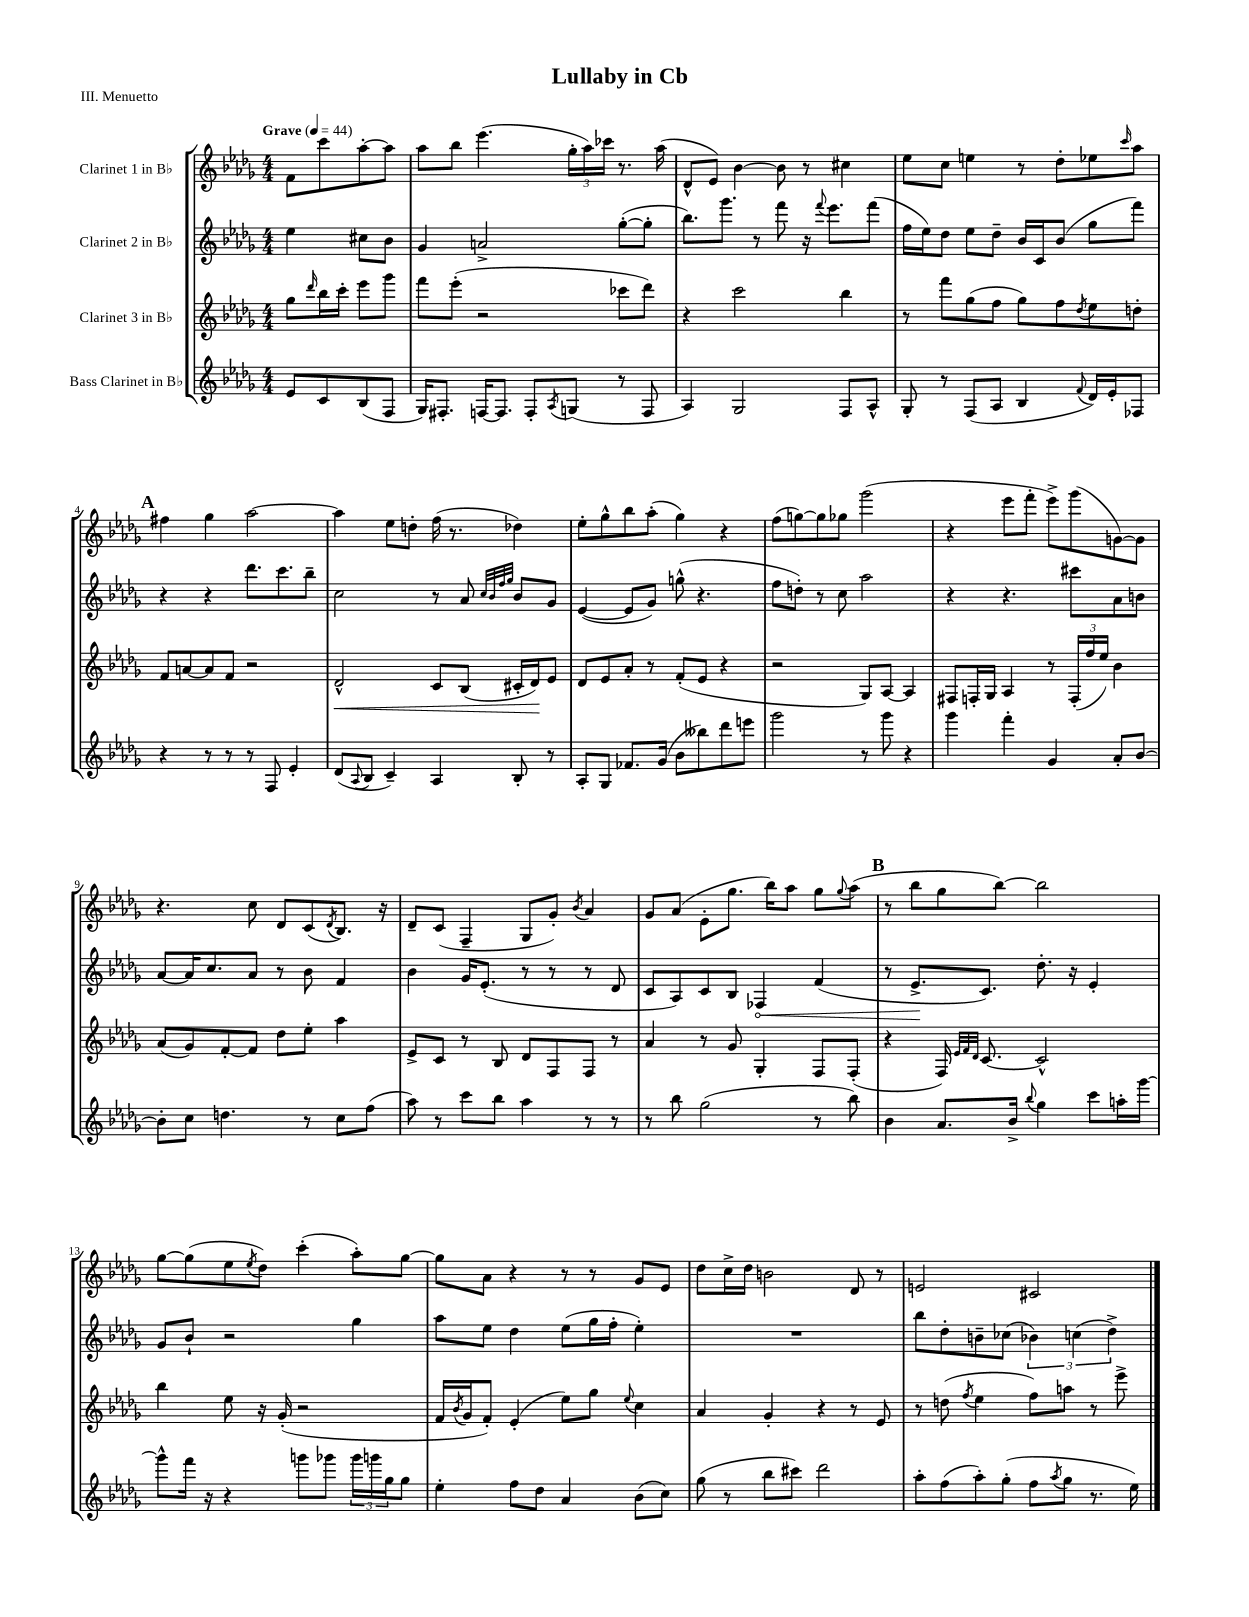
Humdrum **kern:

**kern	**kern	**kern	**kern
*staff4	*staff3	*staff2	*staff1
*clefG2	*clefG2	*clefG2	*clefG2
*k[b-e-a-d-g-]	*k[b-e-a-d-g-]	*k[b-e-a-d-g-]	*k[b-e-a-d-g-]
*M4/4	*M4/4	*M4/4	*M4/4
*MM44	*MM44	*MM44	*MM44
8e-	8gg-	4ee-	8f
.	16qqddd-	.	.
8c	16bb-	.	8ccc
.	16ccc'	.	.
(8B-	8eee-	8cc#	[8aa-'
8F	8ggg-	8b-	8aa-]
=	=	=	=
16G-)	8fff	4g-	8aa-
8.F#'	.	.	.
.	(8eee-'	.	8bb-
[16F	2r	2a^	(4.eee-
8.F]	.	.	.
8F'	.	.	.
8qA-	.	.	.
(8G	.	.	24gg-'
.	.	.	24aa-)
.	.	.	24ccc-
8r	8ccc-	([8gg-'	8.r
8F	8ddd-)	8gg-']	.
.	.	.	(16aa-
=	=	=	=
4A-)	4r	8.bb-)	8d-^^
.	.	.	8e-)
.	.	8.ggg-	.
2G-	2ccc	.	[4b-
.	.	8r	.
.	.	8fff	8b-]
.	.	16r	8r
.	.	8qqfff	.
.	.	8.eee-	.
8F	4bb-	.	4cc#
8A-^^	.	(8fff	.
=	=	=	=
8G-'	8r	16ff	8ee-
.	.	16ee-)	.
8r	8fff	8dd-	8cc
(8F	(8gg-	8ee-	4ee
8A-	8ff	8dd-~	.
4B-	8gg-)	16b-	8r
.	.	16c	.
.	8ff	(8b-	8dd-'
8qqf	8qdd-	.	.
16d-)	8ee-	8gg-	8ee-
16e-'	.	.	.
.	.	.	16qqccc
8F-	8dd'	8fff)	8aa-
=	=	=	=
4r	8f	4r	4ff#
.	[8a	.	.
8r	8a]	4r	4gg-
8r	8f	.	.
8r	2r	8.ddd-	[2aa-
8F	.	.	.
.	.	8.ccc	.
4e-'	.	.	.
.	.	8bb-~	.
=	=	=	=
(8d-	2d-^^	2cc	4aa-]
8qqA-	.	.	.
8B-	.	.	.
4c~)	.	.	8ee-
.	.	.	8dd'
4A-	8c	8r	(16ff
.	.	.	8.r
.	(8B-	8a-	.
.	.	32qqcc	.
.	.	32qqb-	.
.	.	32qqff	.
.	.	32qqgg-	.
8B-'	16c#'	8b-	4dd-)
.	16d-)	.	.
8r	8e-	8g-	.
=	=	=	=
8A-'	8d-	([4e-	8ee-'
8G-	8e-	.	8gg-^^
8.f-	8a-'	8e-]	8bb-
.	8r	8g-)	(8aa-'
(16g-	.	.	.
8b-	(8f'	(8gg^^	4gg-)
8bb--)	8e-	4.r	.
8ddd-	4r	.	4r
8eee	.	.	.
=	=	=	=
2ggg-	2r	8ff	(8ff
.	.	8dd')	[8gg)
.	.	8r	8gg]
.	.	8cc	8gg-
8r	8G-)	2aa-	(2ggg-
8ggg-	[8A-	.	.
4r	4A-]	.	.
=	=	=	=
4ggg-	8F#	4r	4r
.	16F'	.	.
.	16G-	.	.
4fff'	4A-	4.r	8eee-
.	.	.	8fff'
4g-	8r	.	8eee-^)
.	(24F'	8ccc#	(8ggg-
.	24ff	.	.
.	24ee-)	.	.
8a-'	4b-	8a-	[8g)
[8b-	.	8b	8g]
=	=	=	=
8b-']	(8a-	[8a-	4.r
8cc	8g-)	16a-]	.
.	.	8.cc	.
4.dd	[8f'	.	.
.	8f]	8a-	8cc
.	8dd-	8r	8d-
8r	8ee-'	8b-	(8c
.	.	.	8qd-
8cc	4aa-	4f	8.B-)
(8ff	.	.	.
.	.	.	16r
=	=	=	=
8aa-)	8e-^	4b-	8d-~
8r	8c	.	(8c
8ccc	8r	16g-	4F~
.	.	(8.e-'	.
8bb-	8B-	.	.
4aa-	8d-	8r	8G-
.	8F	8r	8g-')
.	.	.	8qb-
8r	8F	8r	4a-
8r	8r	8d-	.
=	=	=	=
8r	4a-	8c	8g-
8bb-	.	8A-)	(8a-
(2gg-	8r	8c	8e-'
.	8g-	8B-	8.gg-
.	4G-'	4F-	.
.	.	.	16bb-)
.	.	.	8aa-
8r	8F	(4f	8gg-
.	.	.	8qqgg-
8bb-)	(8F'	.	(8aa-
=	=	=	=
4b-	4r	8r	8r
.	.	8.e-^	8bb-
8.a-	16F)	.	8gg-
.	32qqe-	.	.
.	32qqf	.	.
.	32qqd-	.	.
.	[8.c	8.c)	.
.	.	.	[8bb-)
16b-^	.	.	.
8qqbb-	.	.	.
4gg-	2c^^]	8.dd-'	2bb-]
.	.	16r	.
8ccc	.	4e-'	.
16aa'	.	.	.
[16ggg-	.	.	.
=	=	=	=
8ggg-^^]	4bb-	8g-	[8gg-
16fff	.	8b-`	(8gg-]
16r	.	.	.
4r	8ee-	2r	8ee-
.	.	.	8qee-
.	16r	.	8dd-)
.	(16g-'	.	.
8ggg	2r	.	(4ccc'
8ggg-	.	.	.
24ggg-	.	4gg-	8aa-')
24ggg	.	.	.
24gg-	.	.	.
8gg-	.	.	[8gg-
=	=	=	=
4ee-'	16f	8aa-	8gg-]
.	8qb-	.	.
.	16g-	.	.
.	8f')	8ee-	8a-
8ff	(4e-'	4dd-	4r
8dd-	.	.	.
4a-	8ee-)	(8ee-	8r
.	8gg-	16gg-	8r
.	.	16ff'	.
.	8qqee-	.	.
(8b-	4cc	4ee-')	8g-
8cc)	.	.	8e-
=	=	=	=
(8gg-	4a-	1r	8dd-
8r	.	.	16cc^
.	.	.	16dd-
8bb-	4g-'	.	2b
8ccc#)	.	.	.
2ddd-	4r	.	.
.	8r	.	8d-
.	8e-	.	8r
=	=	=	=
8aa-'	8r	8bb-	2e
(8ff	(8dd	8dd-'	.
.	8qff	.	.
8aa-')	4ee-	8b~	.
(8gg-'	.	(8cc-	.
8ff	8ff)	6b-)	2c#
8qaa-	.	.	.
8gg-	8aa	.	.
.	.	(6cc	.
8.r	8r	.	.
.	.	6dd-^)	.
.	8eee-^	.	.
16ee-)	.	.	.
==	==	==	==
*-	*-	*-	*-
